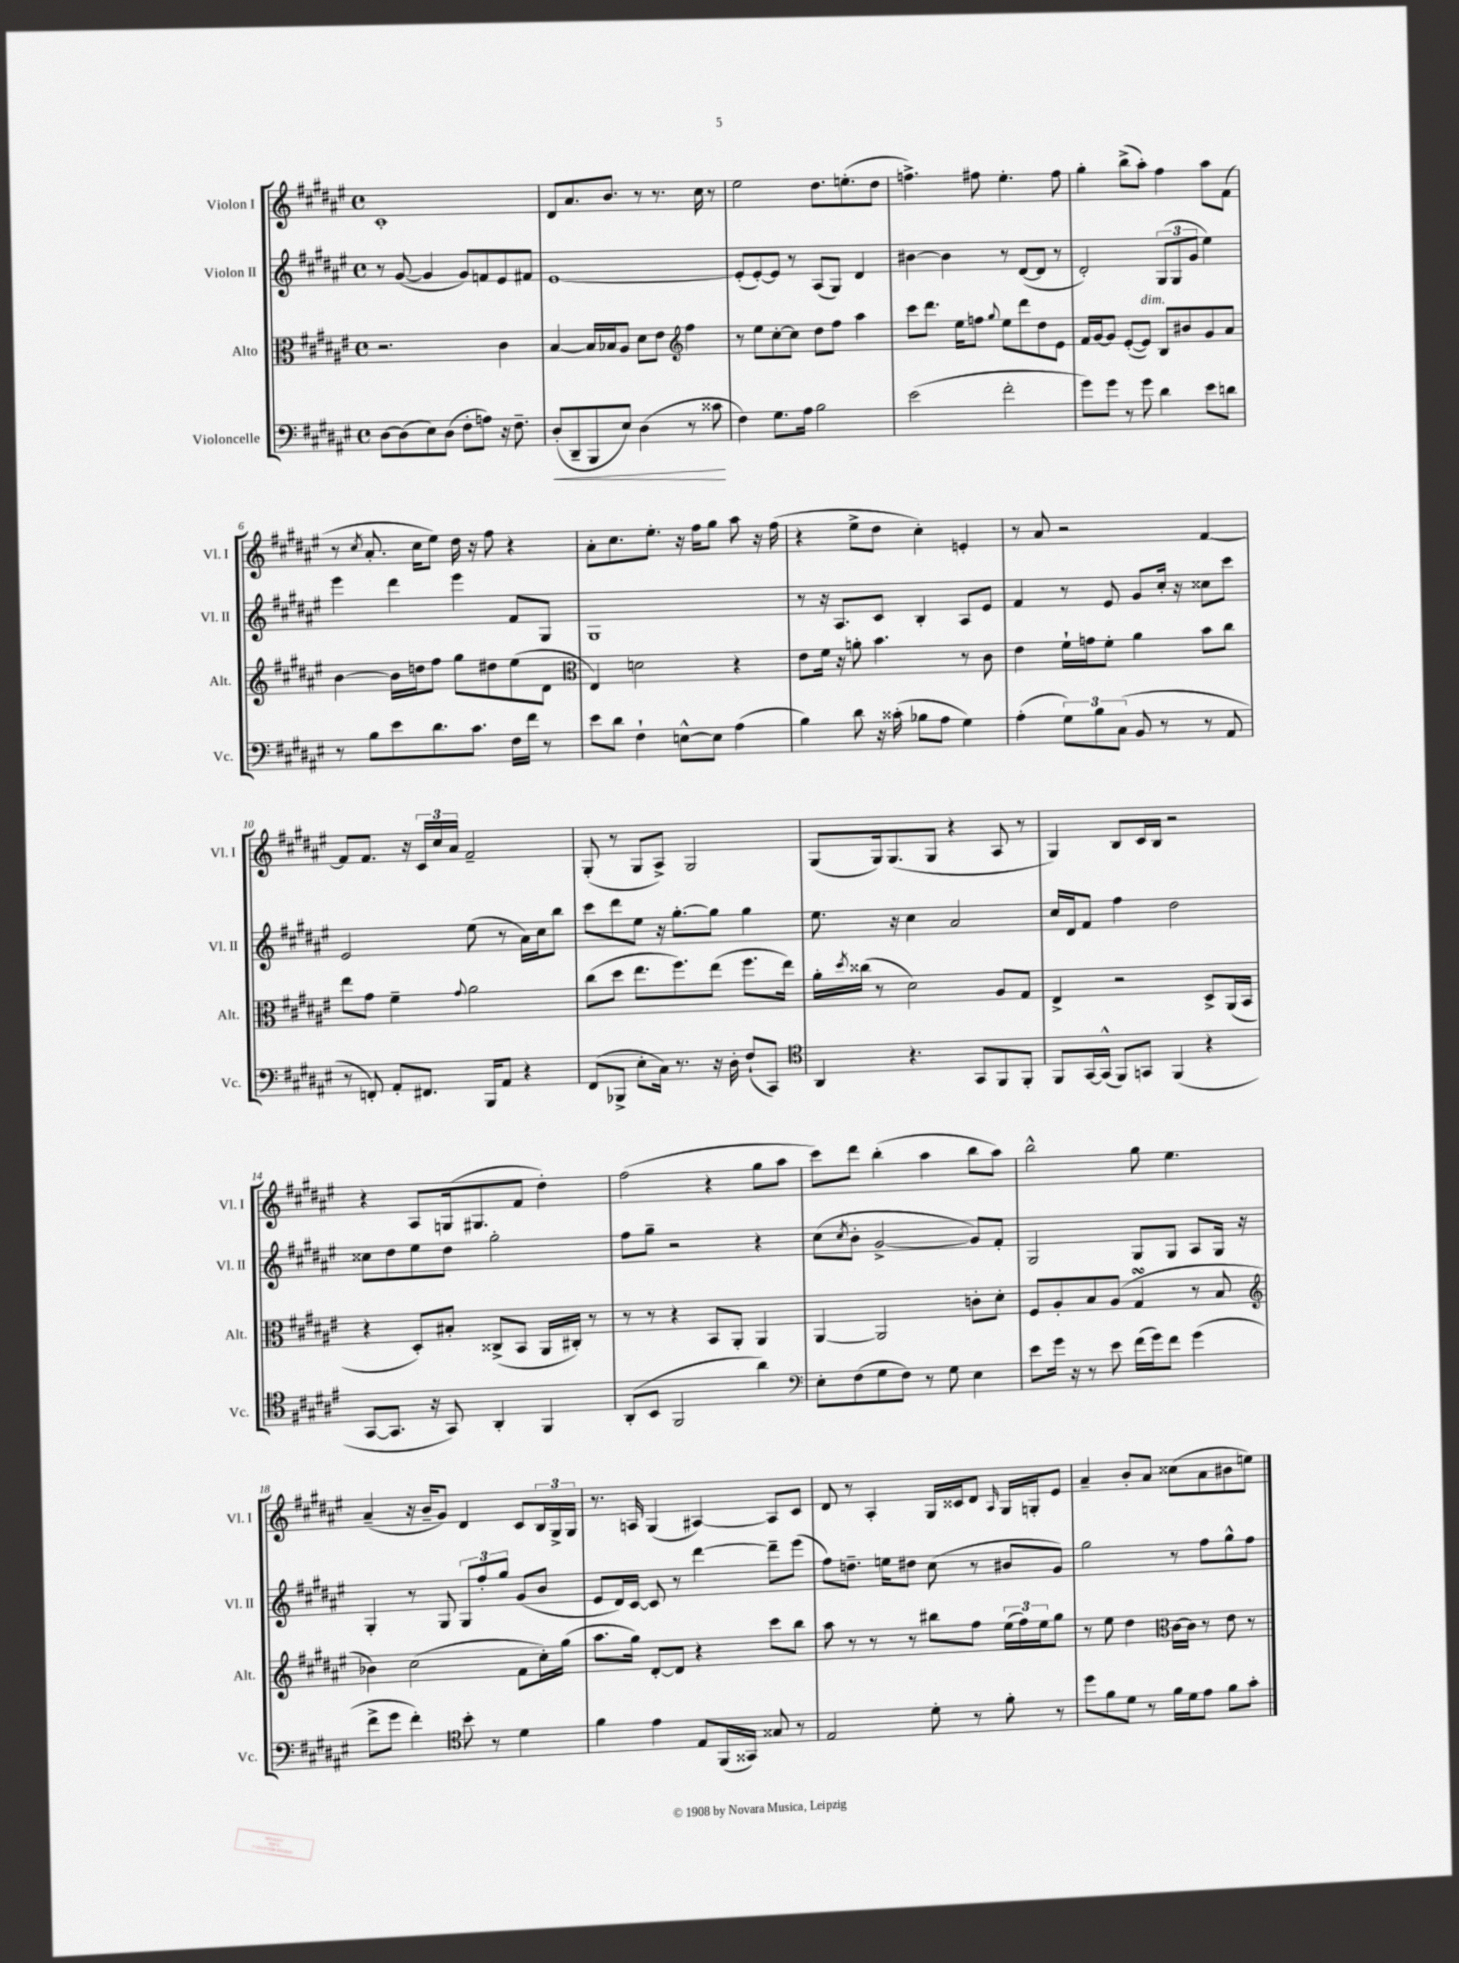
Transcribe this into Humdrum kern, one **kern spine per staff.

**kern	**dynam	**kern	**kern	**kern
*part4	*part4	*part3	*part2	*part1
*staff4	*staff4	*staff3	*staff2	*staff1
*I"Violoncelle	*	*I"Alto	*I"Violon II	*I"Violon I
*I'Vc.	*	*I'Alt.	*I'Vl. II	*I'Vl. I
*clefF4	*	*clefC3	*clefG2	*clefG2
*k[f#c#g#d#a#e#]	*	*k[f#c#g#d#a#e#]	*k[f#c#g#d#a#e#]	*k[f#c#g#d#a#e#]
*M4/4	*	*M4/4	*M4/4	*M4/4
*met(c)	*	*met(c)	*met(c)	*met(c)
=1	=1	=1	=1	=1
[8D#\L	.	2.r	8r	1c#'
(8D#\]	.	.	([8g#/	.
8E#\)	.	.	4g#/]	.
(8D#\J	.	.	.	.
8F#'\L	.	.	8g#/L)	.
8An\J)	.	.	8fn/	.
16r	.	4c#\	8e#/	.
8.F#~\	.	.	.	.
.	.	.	8f#X/J	.
=2	=2	=2	=2	=2
!	!LO:HP:b	!	!	!
(8D#'/L	<	[4B/	[1e#	8d#/L
8DD#~/	.	.	.	8.a#/
8BBB/	.	16B/LL]	.	.
.	.	16B-X/J	.	8.b/J
8E#/J)	.	8A#/J	.	.
(4D#\	.	8d#\L	.	8r
.	.	8e#\J	.	8.r
*	*	*clefG2	*	*
8r	.	4ff#\	.	.
.	.	.	.	16cc#\
8c##X\	.	.	.	8r
.	[	.	.	.
=3	=3	=3	=3	=3
4F#\)	.	8r	(8e#'/L]	2ee#\
.	.	8ee#\L	[8e#'/)	.
8.G#\L	.	[8cc#'\	8e#/J]	.
.	.	8cc#\J]	8r	.
16A#\Jk	.	.	.	.
2B\	.	8dd#\L	(8A#/L	8.dd#\L
.	.	8ff#\J	8G#/J)	.
.	.	.	.	(8.een'\
.	.	4aa#\	4d#/	.
.	.	.	.	8dd#\J
=4	=4	=4	=4	=4
(2e#\	.	8ccc#\L	[4b#X\	4.ffn^\)
.	.	8.ddd#\J	.	.
.	.	.	4b#\]	.
.	.	16ee#\KL	.	.
.	.	8ffn\J	.	8ff#X\
.	.	8qqgg#/	.	.
2f#'\	.	8ee#\L	8r	4.ee#'\
.	.	8ddd#\	([8d#/L	.
.	.	8dd#\	8d#/J]	.
.	.	8e#\J	8r	8ff#\
=5	=5	=5	=5	=5
8g#\L)	.	16f#/LL	2d#'/)	4gg#'\
.	.	[16g#/J	.	.
8g#\J	.	8g#/J]	.	.
8r	.	([8e#'/L	.	(8bb^\L
!	!	!LO:TX:a:i:t=dim.	!	!
8g#\	.	8e#/J])	.	8aa#'\J)
4d#\	.	8B/L	(12G#/L	4ff#\
.	.	.	12G#/	.
.	.	8b#X/	.	.
.	.	.	12g#/J	.
8e#\L	.	8g#/	4ee#\)	8aa#\L
8dn\J	.	8a#/J	.	(8f#\J
!!LO:LB:g=z
=6	=6	=6	=6	=6
8r	.	[4b\	4eee#\	8r
.	.	.	.	8qcc#/
8B\L	.	.	.	8.a#'/
8e#\	.	16b\LL]	4ddd#\	.
.	.	16ddn\J	.	16cc#\KL
8.d#\	.	8ff#\J	.	8ee#\J)
.	.	8gg#\L	4eee#\	16dd#\
8.c#\J	.	.	.	16r
.	.	8dd#X\	.	8ff#\
16F#\LL	.	(8ee#\	8f#/L	4r
16f#\JJ	.	.	.	.
8r	.	8d#\J	8G#/J	.
=7	=7	=7	=7	=7
*	*	*clefC3	*	*
8e#\L	.	4E#/)	1G#	8a#'\L
8d#\J	.	.	.	8.cc#\
4F#`\	.	2dn\	.	.
.	.	.	.	8.ee#'\J
[8En^^\L	.	.	.	16r
.	.	.	.	16ff#\KL
8E\J]	.	.	.	8gg#\J
(4A#\	.	4r	.	8aa#\
.	.	.	.	16r
.	.	.	.	(16ff#\
=8	=8	=8	=8	=8
4B\)	.	8e#\L	8r	4r
.	.	16f#\Jk	16r	.
.	.	16r	8.A#/L	.
8d#\	.	8an'\	.	8ee#^\L
16r	.	4.b\	8c#/J	8dd#\J
(16c##X'\	.	.	.	.
8B-X\L	.	.	4B'/	4cc#'\)
8A#\J	.	.	.	.
4G#\)	.	8r	8A#/L	4en'/
.	.	8c#\	8e#/J	.
=9	=9	=9	=9	=9
(4A#'\	.	4e#\	4f#/	8r
.	.	.	.	8a#/
12G#\L)	.	16f#`\LL	8r	2r
.	.	16gn\J	.	.
12B\	.	.	.	.
.	.	8f#'\J	8e#/	.
(12C#\J	.	.	.	.
8BB/	.	4a#\	8g#/L	.
8r	.	.	16cc#'/Jk	.
.	.	.	16r	.
8r	.	8b\L	8cc##X\L	[4f#/
8AA#/	.	8cc#\J	8ccc#\J	.
!!LO:LB:g=z
=10	=10	=10	=10	=10
8r	.	8ee#\L	2e#/	8f#/L]
8FFn'/)	.	8g#\J	.	8.f#/J
8AA#'/L	.	4f#~\	.	.
.	.	.	.	16r
8.FF#X/J	.	.	.	24c#/LL
.	.	.	.	24cc#/
.	.	.	.	24a#/JJ
.	.	8qqg#/	.	.
.	.	2a#\	(8ee#\	2f#~/
16BBB/KL	.	.	.	.
8AA#/J	.	.	8r	.
4r	.	.	16a#\LL)	.
.	.	.	16cc#\J	.
.	.	.	8bb\J	.
=11	=11	=11	=11	=11
(8FF#/L	.	(8cc#\L	8ccc#\L	(8G#'/
8BBB-X^/J	.	8dd#\J	8ddd#\	8r
8E#'\L	.	8.ee#\L	8ee#\J	8G#/L
16C#\Jk)	.	.	16r	8A#^/J)
8.r	.	8.ff#\)	[8.gg#'\L	.
.	.	.	.	2G#/
16r	.	(8ee#\J	8gg#\J]	.
16D#'\	.	.	.	.
(8F#`/L	.	8.ff#\L	4gg#\	.
8CC#/J)	.	.	.	.
.	.	16ee#\Jk)	.	.
=12	=12	=12	=12	=12
*clefC4	*	*	*	*
4AA#/	.	16a#'\LL	8.ee#\	(8G#/L
.	.	8qdd#/	.	.
.	.	(16cc##X\JJ	.	.
.	.	8r	.	16G#/k)
.	.	.	16r	(8.G#/
4.r	.	2d#\)	4cc#\	.
.	.	.	.	8G#/J
.	.	.	2a#/	4r
8GG#/L	.	.	.	.
8FF#/	.	8A#/L	.	8A#/
8FF#'/J	.	8G#/J	.	8r
=13	=13	=13	=13	=13
8FF#/L	.	4E#^/	16cc#/LL	4G#/)
.	.	.	16d#/J	.
[16GG#/L	.	.	8f#/J	.
(16GG#^^/JJ]	.	.	.	.
8FF#/L)	.	2r	4ff#\	8B/L
8GGn/J	.	.	.	16c#/L
.	.	.	.	16B/JJ
(4FF#/	.	.	2dd#\	2r
4r	.	8D#^/L	.	.
.	.	(16AA#/L	.	.
.	.	16BB/JJ	.	.
!!LO:LB:g=z
=14	=14	=14	=14	=14
[8GG#/L	.	4r	8cc##X\L	4r
8.GG#/J]	.	.	8dd#\	.
.	.	8D#'/L)	8ee#\	8A#/L
16r	.	.	.	.
8GG#/)	.	8B#X'/J	8dd#\J	(16Gn/k
.	.	.	.	8.G#X/
4AA#'/	.	(8C##X^/L	2gg#'\	.
.	.	8BB/J	.	8f#/J
4FF#/	.	16AA#/LL	.	4dd#'\)
.	.	16C#X'/JJ)	.	.
.	.	8r	.	.
=15	=15	=15	=15	=15
(8AA#'/L	.	8r	8ff#\L	(2ff#\
8BB/J	.	8r	8gg#~\J	.
2FF#/	.	4r	2r	.
.	.	8BB/L	.	4r
.	.	8AA#'/J	.	.
4a#\)	.	4AA#/	4r	8gg#\L
.	.	.	.	8aa#\J
=16	=16	=16	=16	=16
*clefF4	*	*	*	*
8E#'\L	.	[4AA#/	(8cc#\L	8ccc#\L)
.	.	.	8qcc#/	.
(8F#\	.	.	8b'\J	8ddd#\J
8G#\	.	2AA#/]	[2g#^/	(4bb'\
8F#\J)	.	.	.	.
8r	.	.	.	4aa#\
8G#\	.	.	.	.
4E#\	.	8cn'\L	8g#/L])	8bb\L
.	.	8d#'\J	8f#'/J	8aa#\J)
=17	=17	=17	=17	=17
8e#\L	.	8F#/L	2G#/	2bb^^\
16g#\Jk	.	8A#'/	.	.
16r	.	.	.	.
8r	.	8B/	.	.
8e#\	.	(8A#/J	.	.
(16f#\LL	.	4G#sSSS/	8G#/L	8gg#\
16g#\J)	.	.	.	.
8f#\J	.	.	8G#/J	4.ee#\
(4g#\	.	8r	8A#/L	.
.	.	8B/	16G#/Jk	.
.	.	.	16r	.
!!LO:LB:g=z
=18	=18	=18	=18	=18
*	*	*clefG2	*	*
8f#^\L	.	4b-X\)	4G#'/	(4a#~/
8g#\J	.	.	.	.
4f#'\)	.	(2cc#\	8r	16r
.	.	.	.	16b~/KL
.	.	.	8G#/	8g#/J)
*clefC4	*	*	*	*
8b'\	.	.	12G#/L	4d#/
.	.	.	12ff#'/	.
8r	.	.	.	.
.	.	.	12gg#/J	.
4d#\	.	8f#\L	(8g#/L	8c#/L
.	.	16cc#'\L)	8b/J	24B/L
.	.	.	.	24G#^/
.	.	(16gg#\JJ	.	.
.	.	.	.	24G#/JJ
=19	=19	=19	=19	=19
4f#\	.	8.aa#\L	8e#/L	8.r
.	.	.	16d#/L)	.
.	.	16gg#\Jk)	[16c#/JJ	16An/
4e#\	.	[8d#'/L	8c#/]	(4G#/
.	.	8d#/J]	8r	.
8E#/L	.	4r	[4ddd#\	[4A#X/)
(16FF#/L	.	.	.	.
16GG##X/JJ)	.	.	.	.
8G##X/	.	8ccc#\L	8ddd#~\L]	8A#/L]
8r	.	8bb\J	(8eee#\J	8c#/J
=20	=20	=20	=20	=20
2E#/	.	8aa#\	8ff#\L)	8d#/
.	.	8r	8.ddn~\J	8r
.	.	8r	.	4A#'/
.	.	.	16een\KL	.
.	.	8r	8dd#X\J	.
8d#'\	.	8bb#X\L	(8cc#\	16G#/LL
.	.	.	.	16c##X/J
8r	.	8ff#\J	8r	8d#/J
.	.	.	.	16qqA#/
8f#'\	.	(24ee#\LL	8b#X/L	16G#/LL
.	.	24ff#\)	.	.
.	.	.	.	16Gn'/J
.	.	24ee#\J	.	.
8r	.	8gg#\J	8g#/J)	8e#/J
=21	=21	=21	=21	=21
8dd#\L	.	8r	2gg#\	4a#~/
8f#\	.	8ee#\	.	.
8d#\J	.	4dd#\	.	8b'/L
8r	.	.	.	8a#/J
*	*	*clefC3	*	*
16f#\LL	.	[16c#\LL	8r	(8cc##X\L
16d#\J	.	16c#\JJ]	.	.
8e#\J	.	8r	8ff#\L	8a#\
8f#\L	.	8e#\	8gg#^^\	8b#X\
8g#'\J	.	8r	8ff#\J	8een\J)
==	==	==	==	==
*-	*-	*-	*-	*-
